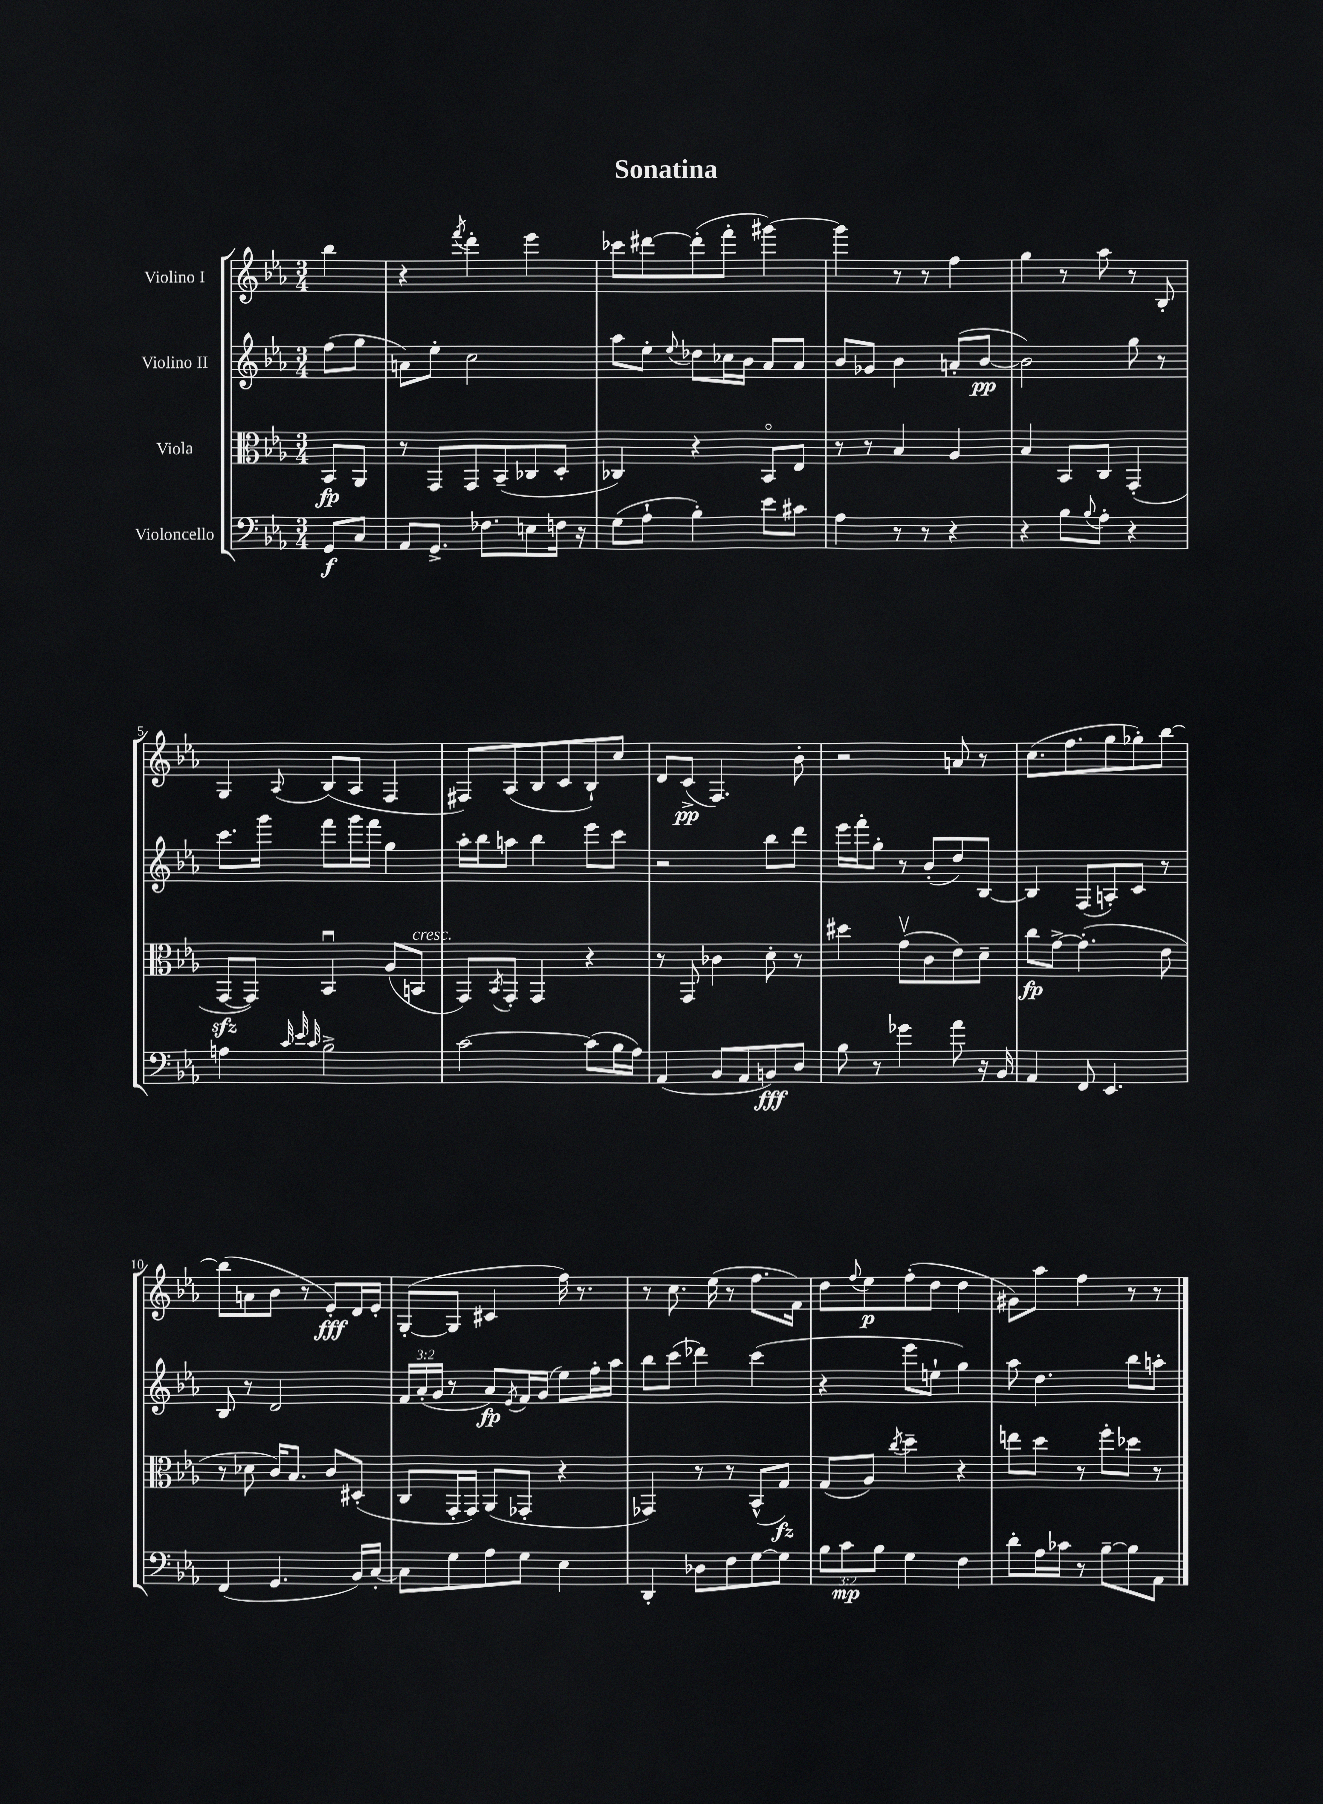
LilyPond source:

\header { title = "Sonatina" }
<<
\new StaffGroup <<
\new Staff = "s0" \with { instrumentName = "Violino I" } {
    \clef treble \key ees \major \numericTimeSignature \time 3/4 \partial 4
    bes''4 |
    r4 \acciaccatura { f'''8 } d'''4-. ees'''4 |
    ces'''8 dis'''8~ dis'''8-.( f'''8-. gis'''4~) |
    gis'''4 r8 r8 f''4 |
    g''4 r8 aes''8 r8 bes8-. |
    g4 \appoggiatura { aes8 } bes8( aes8 f4 |
    fis8) aes8( bes8 c'8 bes8-!) c''8 |
    d'8 c'8->\pp( f4.) bes'8-. |
    r2 a'8 r8 |
    c''8.( f''8. g''8 ges''8-.) bes''8~ |
    bes''8( a'8 bes'8 r8 ees'8-.\fff) d'16 ees'16-. |
    g8~-.( g8 cis'4 f''16) r8. |
    r8 c''8. ees''16( r8 f''8. f'16) |
    d''8 \appoggiatura { f''8 } ees''8\p f''8-.( d''8 d''4 |
    gis'8) aes''8 f''4 r8 r8 \bar "|." |
}
\new Staff = "s1" \with { instrumentName = "Violino II" } {
    \clef treble \key ees \major \numericTimeSignature \time 3/4 \override Staff.TupletNumber.text = #tuplet-number::calc-fraction-text \partial 4
    f''8( g''8 |
    a'8) ees''8-. c''2 |
    aes''8 ees''8-. \appoggiatura { ees''8 } des''8 ces''16 bes'16 aes'8 aes'8 |
    bes'8 ges'8 bes'4 a'8-.( bes'8~\pp |
    bes'2) g''8 r8 |
    c'''8. g'''16 f'''8 g'''16 f'''16 g''4 |
    aes''16-. bes''16 a''8 bes''4 ees'''8 c'''8 |
    r2 bes''8 d'''8 |
    ees'''16 f'''16-. g''8-. r8 bes'8-.( d''8) bes8~ |
    bes4 f8( a8-.) c'8 r8 |
    bes8 r8 d'2 |
    \tuplet 3/2 { f'16 aes'16-.( g'16 } r8 aes'8\fp) \acciaccatura { ees'8 } f'16 g'16( ees''8) f''16-. aes''16 |
    bes''8 c'''8( des'''4) c'''4( |
    r4 ees'''8 e''8-! g''4) |
    aes''8 d''4. bes''8 a''8-. \bar "|." |
}
\new Staff = "s2" \with { instrumentName = "Viola" } {
    \clef alto \key ees \major \numericTimeSignature \time 3/4 \partial 4
    bes,8\fp aes,8 |
    r8 g,8 g,8 bes,8--( ces8 d8-. |
    ces4) r4 bes,8\flageolet ees8 |
    r8 r8 bes4 aes4 |
    bes4 bes,8 c8 g,4-.( |
    g,8~\sfz g,8) bes,4\downbow aes8( b,8^\markup { \italic "cresc." } |
    g,8) \acciaccatura { bes,8 } g,8-. g,4 r4 |
    r8 g,8 ces'4 d'8-. r8 |
    dis''4 g'8\upbow( c'8 ees'8) d'8-- |
    c''8\fp g'8~-> g'4.-.( ees'8 |
    r8 des'8 c'16) bes8. c'8 dis8-.( |
    c8 g,16-. g,16) aes,8( ges,8-. r4 |
    ges,4) r8 r8 bes,8-^( g8\fz) |
    g8( aes8) \acciaccatura { c''8 } d''4-- r4 |
    e''8 d''8 r8 f''8-. des''8 r8 \bar "|." |
}
\new Staff = "s3" \with { instrumentName = "Violoncello" } {
    \clef bass \key ees \major \numericTimeSignature \time 3/4 \override Staff.TupletNumber.text = #tuplet-number::calc-fraction-text \partial 4
    g,8\f c8 |
    aes,8 g,8.-> fes8. e8 f16 r16 |
    g8( aes8-! bes4-.) ees'8 cis'8 |
    aes4 r8 r8 r4 |
    r4 bes8 \appoggiatura { bes8 } aes8-. r4 |
    a4 \grace { c'32 ees'32 c'32 } bes2-> |
    c'2~ c'8( bes16 aes16) |
    aes,4( bes,8 aes,8 b,8\fff) d8 |
    bes8 r8 ges'4 aes'8 r16 bes,16 |
    aes,4 f,8 ees,4. |
    f,4( g,4. bes,16) c16~-. |
    c8 g8 aes8 g8 ees4 |
    d,4-. des8 f8 g8~ g8 |
    \tuplet 3/2 { bes8 c'8\mp bes8 } g4 f4 |
    d'8-. aes16 ces'16 r8 bes8~-- bes8 aes,8 \bar "|." |
}
>>
>>
